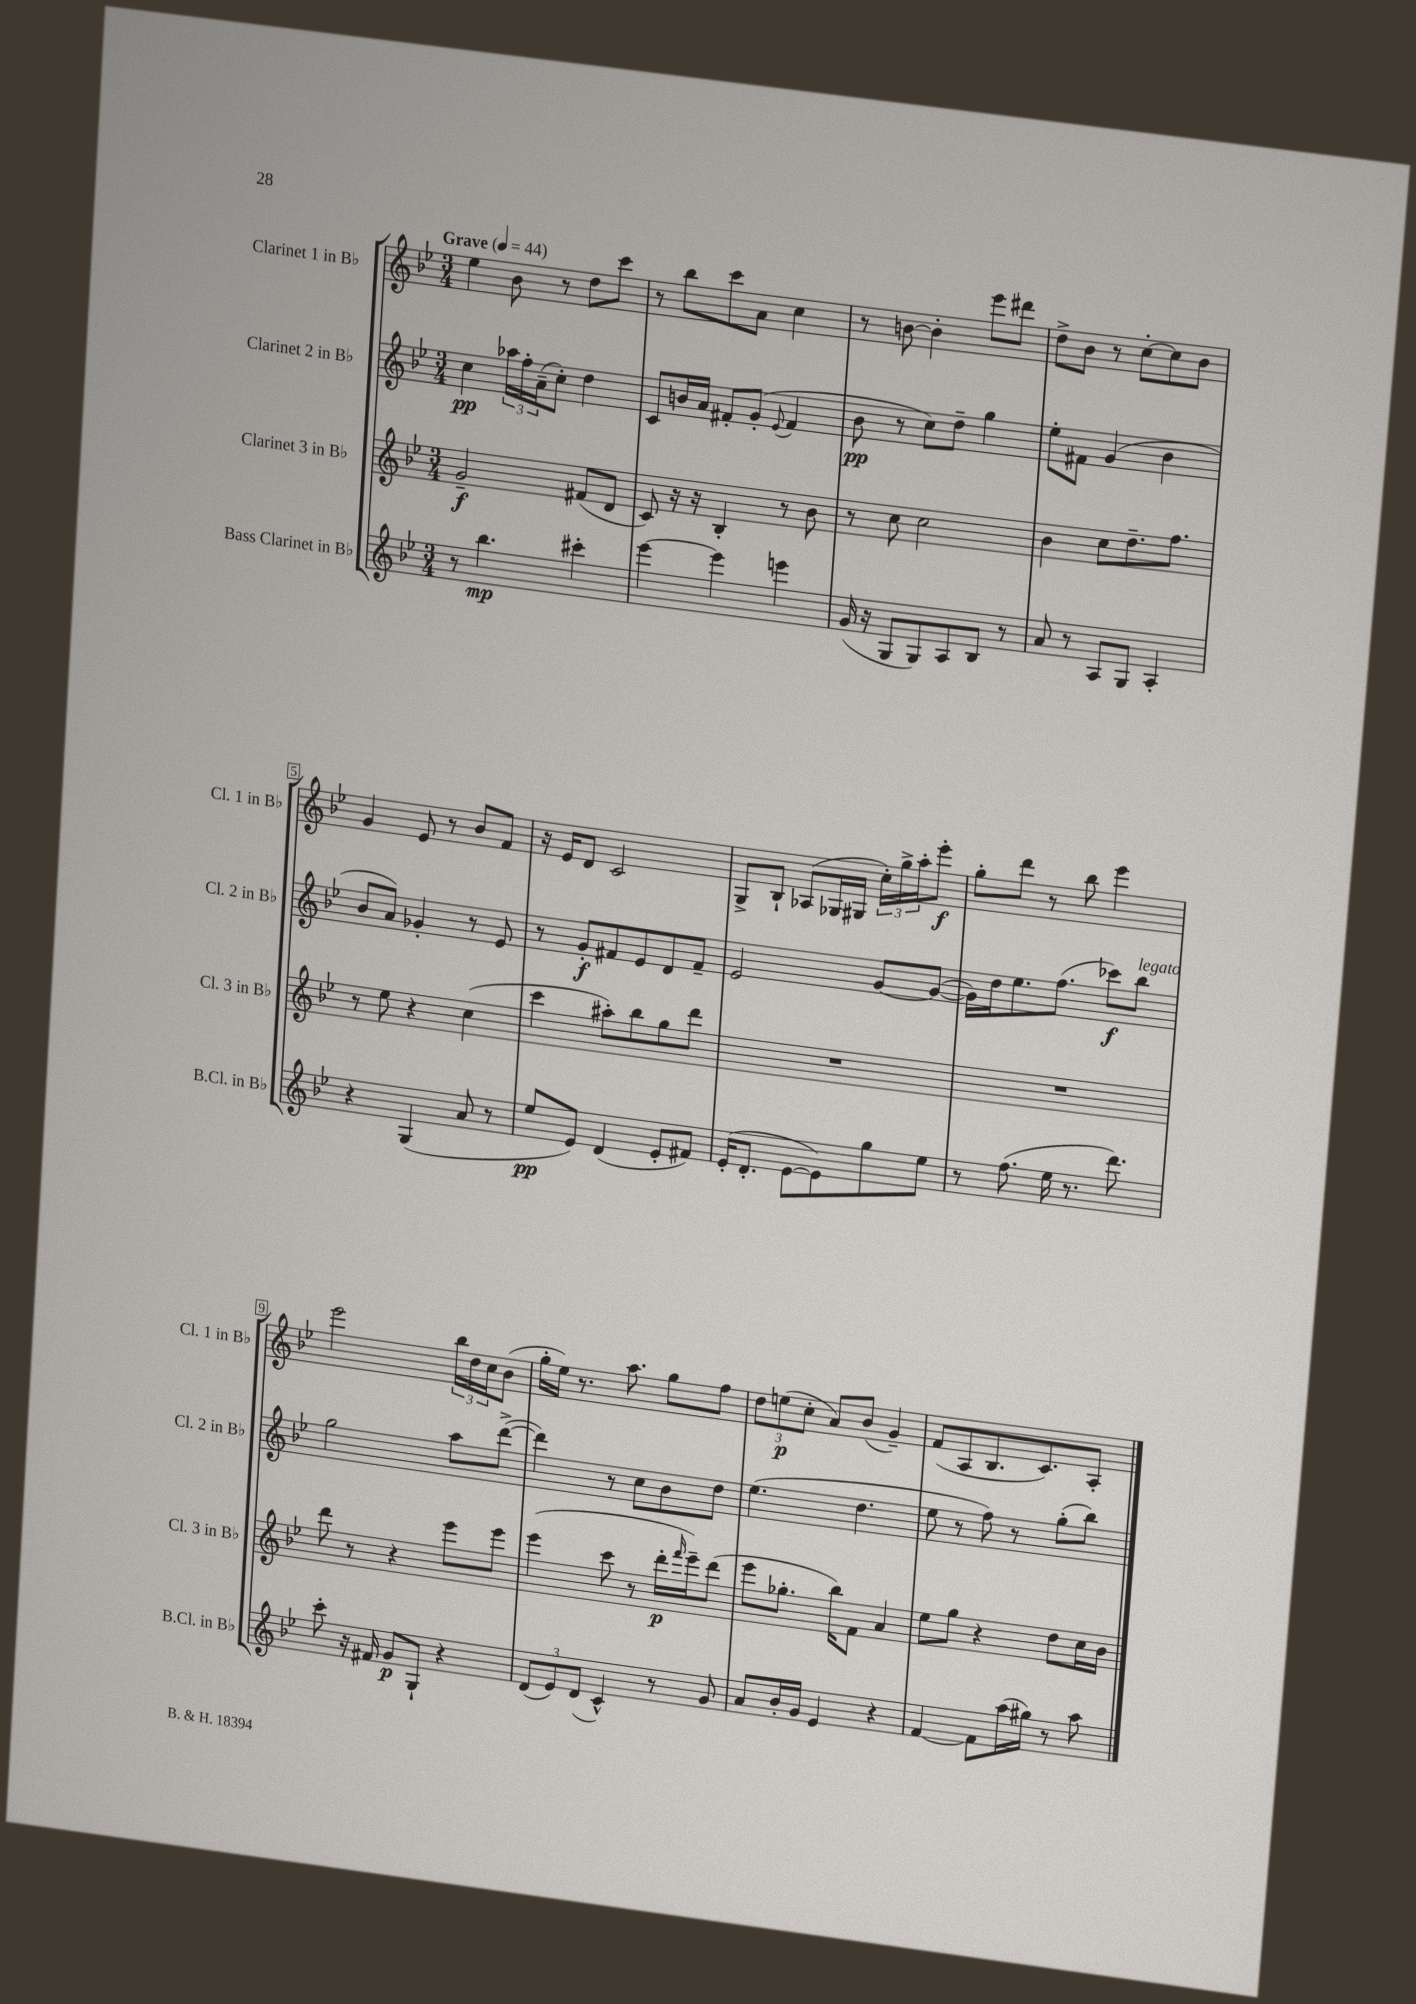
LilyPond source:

<<
\new StaffGroup <<
\new Staff = "s0" \with { instrumentName = "Clarinet 1 in Bb" shortInstrumentName = "Cl. 1 in Bb" } {
    \clef treble \key bes \major \numericTimeSignature \time 3/4 \tempo "Grave" 4 = 44
    ees''4 bes'8 r8 d''8 c'''8 |
    r8 bes''8 c'''8 a'8 c''4 |
    r8 b'8~ b'4-. ees'''8 dis'''8 |
    d''8-> bes'8 r8 c''8~-. c''8 bes'8 |
    g'4 ees'8 r8 bes'8 f'8 |
    r16 ees'16 d'8 c'2 |
    g8-> bes8-! aes8( ges16 gis16 \tuplet 3/2 { c''16-.) g''16-> a''16-. } ees'''8-.\f |
    g''8-. d'''8 r8 bes''8 ees'''4 |
    ees'''2 \tuplet 3/2 { bes''16 d''16 c''16 } bes'8( |
    g''16-. ees''16) r8. a''8. g''8 f''8 |
    \tuplet 3/2 { d''8 e''8\p( c''8-. } a'8) bes'8( g'4--) |
    f'8( a8 bes8. c'8.) a8-. \bar "|." |
}
\new Staff = "s1" \with { instrumentName = "Clarinet 2 in Bb" shortInstrumentName = "Cl. 2 in Bb" } {
    \clef treble \key bes \major \numericTimeSignature \time 3/4
    c''4\pp \tuplet 3/2 { aes''16 f''16-. a'16--( } c''8-.) d''4 |
    c'8 b'16 a'16 fis'8-. g'8-.( \appoggiatura { ees'8 } fis'4 |
    bes'8\pp r8 c''8) d''8-- g''4 |
    ees''8-. fis'8 g'4( bes'4 |
    bes'8 a'8) ges'4-. r8 ees'8 |
    r8 g'8-.\f fis'8 ees'8 d'8 fis'8-- |
    ees'2 g'8~ g'8~( |
    g'16) d''16 ees''8. f''8.( ces'''8\f) bes''8^\markup { \italic "legato" } |
    g''2 a''8 d'''8~->( |
    d'''4) r8 c''8 bes'8 d''8 |
    ees''4.( d''4. |
    ees''8 r8 f''8) r8 g''8-.( bes''8) \bar "|." |
}
\new Staff = "s2" \with { instrumentName = "Clarinet 3 in Bb" shortInstrumentName = "Cl. 3 in Bb" } {
    \clef treble \key bes \major \numericTimeSignature \time 3/4
    g'2--\f fis'8( d'8 |
    c'8) r16 r16 bes4-. r8 bes'8 |
    r8 c''8 c''2 |
    bes'4 c''8 d''8.-- f''8. |
    r8 ees''8 r4 c''4( |
    c'''4 ais''8-.) bes''8 g''8 d'''8 |
    R2. |
    R2. |
    d'''8 r8 r4 ees'''8 ees'''8 |
    ees'''4( c'''8 r8 d'''16-.\p \grace { f'''16 } ees'''16--) d'''8( |
    ees'''8 ges''8.-. bes''16) f'8 a'4 |
    ees''8 g''8 r4 d''8 c''16 bes'16 \bar "|." |
}
\new Staff = "s3" \with { instrumentName = "Bass Clarinet in Bb" shortInstrumentName = "B.Cl. in Bb" } {
    \clef treble \key bes \major \numericTimeSignature \time 3/4
    r8 bes''4.\mp cis'''4-. |
    ees'''4~ ees'''4 e'''4 |
    g'16( r16 g8 g8) a8 bes8 r8 |
    a'8 r8 a8 g8 a4-. |
    r4 g4( a'8 r8 |
    ees''8\pp ees'8) d'4( ees'8-. fis'8) |
    ees'16-.( d'8.-. ees'8~ ees'8) g''8 ees''8 |
    r8 f''8.( ees''16 r8. d'''8.) |
    c'''8-. r16 fis'16 g'8\p g8-! r4 |
    \tuplet 3/2 { d'8( ees'8) d'8( } c'4-^) r8 g'8 |
    a'8 bes'16-. g'16 ees'4 r4 |
    f'4~ f'8 a''16( gis''16) r8 a''8 \bar "|." |
}
>>
>>
\layout { \context { \Score \override BarNumber.stencil = #(make-stencil-boxer 0.1 0.3 ly:text-interface::print) } }
